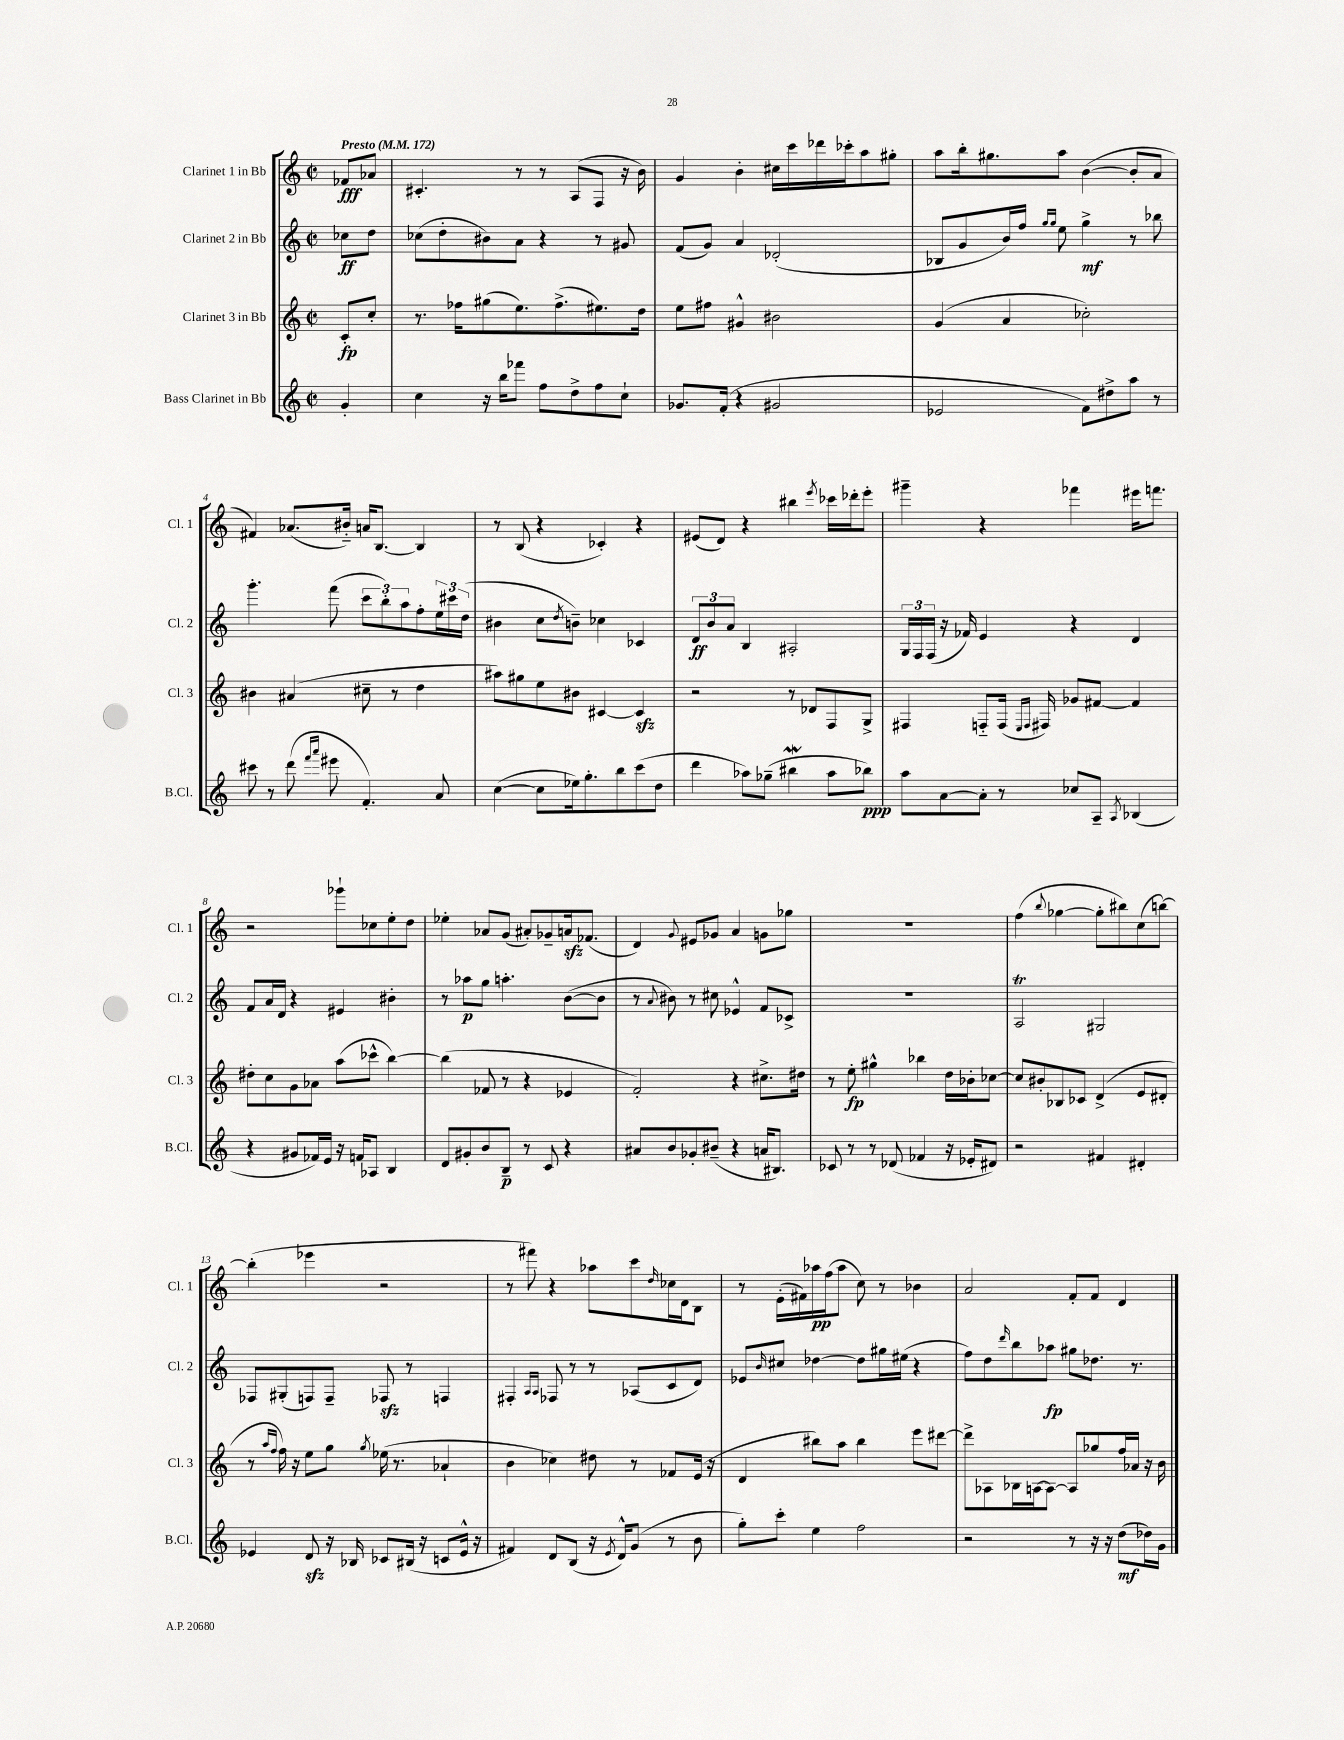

**kern	**kern	**kern	**kern
*staff4	*staff3	*staff2	*staff1
*clefG2	*clefG2	*clefG2	*clefG2
*k[]	*k[]	*k[]	*k[]
*M2/2	*M2/2	*M2/2	*M2/2
*met(c|)	*met(c|)	*met(c|)	*met(c|)
*MM172	*MM172	*MM172	*MM172
4g'	8c'	8cc-	8f-
.	8cc'	8dd	8a-
=	=	=	=
4cc	8.r	(8cc-	4.c#'
.	.	8dd'	.
.	16ff-	.	.
16r	(8gg#	8b#)	.
16bb	.	.	.
8fff-	8.ee)	8a	8r
8ff	.	4r	8r
.	(8.ff-^	.	.
8dd^	.	.	(8A
8ff	8.ee#)	8r	8F
8cc`	.	8g#	16r
.	16dd	.	16b)
=	=	=	=
8.g-	8ee	(8f	4g
.	8ff#	8g)	.
(16f'	.	.	.
4r	4g#^^	4a	4b'
2g#	2b#	(2d-'	16cc#
.	.	.	16ccc
.	.	.	16ddd-
.	.	.	16ccc-'
.	.	.	8aa
.	.	.	8gg#'
=	=	=	=
2e-	(4g	8B-	8aa
.	.	8g	16bb'
.	.	.	8.gg#
.	4a	16b)	.
.	.	16ff	.
.	.	16qqgg	.
.	.	16qqgg	.
.	.	8ee	8aa
8f)	2cc-')	4gg^	([4b
8dd#^	.	.	.
8aa	.	8r	8b']
8r	.	8bb-	8a
=	=	=	=
8ccc#	4b#	4.ggg'	4f#)
8r	.	.	.
(8ddd	(4a#	.	(8.a-
16qqfff	.	.	.
16qqaaa	.	.	.
8eee#	.	(8fff	.
.	.	.	16b#'~)
4.f')	8cc#~	12ccc	16a
.	.	.	[8.B
.	.	12bb')	.
.	8r	.	.
.	.	12aa	.
.	4dd	8ff'	4B]
8a	.	24ee	.
.	.	24ccc#	.
.	.	(24dd	.
=	=	=	=
([4cc	8aa#)	4b#	8r
.	8gg#	.	(8B
8cc]	8ee	8cc	4r
.	.	8qdd	.
16ee-)	8b#	8b~)	.
8.gg'	.	.	.
.	[4c#	4cc-	4c-')
8bb	.	.	.
(8ccc	4c#]	4c-	4r
8dd	.	.	.
=	=	=	=
4ddd	2r	12d	(8e#
.	.	12b	.
.	.	.	8d)
.	.	12a	.
8aa-)	.	4B	4r
(8gg-~	.	.	.
4bb#	8r	2A#'	4bb#
.	8d-	.	.
.	.	.	8qeee
8aa-	8F	.	16ccc-
.	.	.	16ddd-'
8bb-)	8G^	.	8eee'
=	=	=	=
8aa	4F#	24G	4ggg#~
.	.	24F	.
.	.	(24F	.
[8a	.	16r	.
.	.	16f-)	.
8a']	8F'~	4e	4r
8r	(16F	.	.
.	16qqE	.	.
.	16qqF	.	.
.	16F#)	.	.
8cc-	8g-	4r	4fff-
8A~	[8f#	.	.
8qA	.	.	.
(4B-	4f#]	4d	16eee#
.	.	.	8.fff
=	=	=	=
4r	8dd#'	8f	2r
.	8cc	16a	.
.	.	16d	.
8g#	8g	4r	.
16f-)	8a-	.	.
16e	.	.	.
16r	(8aa	4e#	8ggg-`
16f	.	.	.
8A-	8ccc-^^	.	8cc-
4B	[4bb)	4b#'	8ee'
.	.	.	8dd
=	=	=	=
8d	(4bb]	8r	4ee-'
8g#'	.	8aa-	.
8b	8f-	8gg	8a-
8B~	8r	4.aa'	(8g
8r	4r	.	8a#')
8c	.	.	8g-~
4r	4e-	([8b	16a
.	.	.	(8.f-
.	.	8b]	.
=	=	=	=
8a#	2f')	8r	4d)
.	.	8qqa	.
8b	.	8b#)	.
.	.	.	8qqg
8g-'	.	8r	8e#
(8b#~	.	8cc#	8g-
4r	4r	4e-^^	4a
16a	8.cc#^	8f	8g
8.B#)	.	.	.
.	.	8c-^	8gg-
.	16dd#	.	.
=	=	=	=
8c-	8r	1r	1r
8r	8ee'	.	.
8r	4gg#^^	.	.
(8d-	.	.	.
4f-	4bb-	.	.
16r	16dd	.	.
16e-'	16b-'	.	.
8d#)	[8cc-	.	.
=	=	=	=
2r	8cc-]	2A	(4ff
.	8b#'	.	.
.	.	.	8qqbb
.	8B-	.	[4gg-
.	8c-	.	.
4f#	(4d^	2G#	8gg-']
.	.	.	8bb#)
4d#'	8e	.	(8cc
.	8d#'	.	[8bb)
=	=	=	=
4e-	8r	8F-	(4bb']
.	16qqaa	.	.
.	16qqff	.	.
.	16ff)	(8G#'	.
.	16r	.	.
8d	8ee	8F)	4eee-
16r	8gg	8F~	.
16B-	.	.	.
.	8qgg	.	.
8c-	(16ee-	8F-	2r
.	8.r	.	.
(16B#	.	8r	.
16r	.	.	.
8c	4a-`	4F	.
16e-^^	.	.	.
16r	.	.	.
=	=	=	=
4f#)	4b	4F#'	8r
.	.	.	8fff#)
.	.	16qqA	.
.	.	16qqA	.
8d	4cc-)	8F-	4r
(8B	.	8r	.
16r	8dd#	8r	8aa-
8qe	.	.	.
16d^^)	.	.	.
(8g	8r	(8A-	8ccc
.	.	.	16qqdd
8r	8f-	8c	16cc-
.	.	.	16d
8b	(16e	8d)	8B
.	16r	.	.
=	=	=	=
8gg')	4d	8e-	8r
.	.	16qqb	.
8ccc'	.	8cc#	(16e'
.	.	.	16f#)
4ee	8bb#)	[4dd-	16aa-
.	.	.	(16ff
.	8aa	.	8aa-
2ff	4bb#	8dd-]	8cc)
.	.	16gg#	8r
.	.	(16ee#	.
.	8eee	4r	4b-
.	[8ddd#	.	.
=	=	=	=
2r	8ddd#^]	8ff)	2a
.	8A-	8dd	.
.	.	16qqddd	.
.	16B-	8bb	.
.	[16A	.	.
.	8A_	8aa-	.
8r	8A]	8gg#	8f'
16r	8gg-	8.dd-	8f
16r	.	.	.
(8dd	16ff	.	4d
.	16a-	8.r	.
16dd-)	16r	.	.
16g	16b	.	.
==	==	==	==
*-	*-	*-	*-
